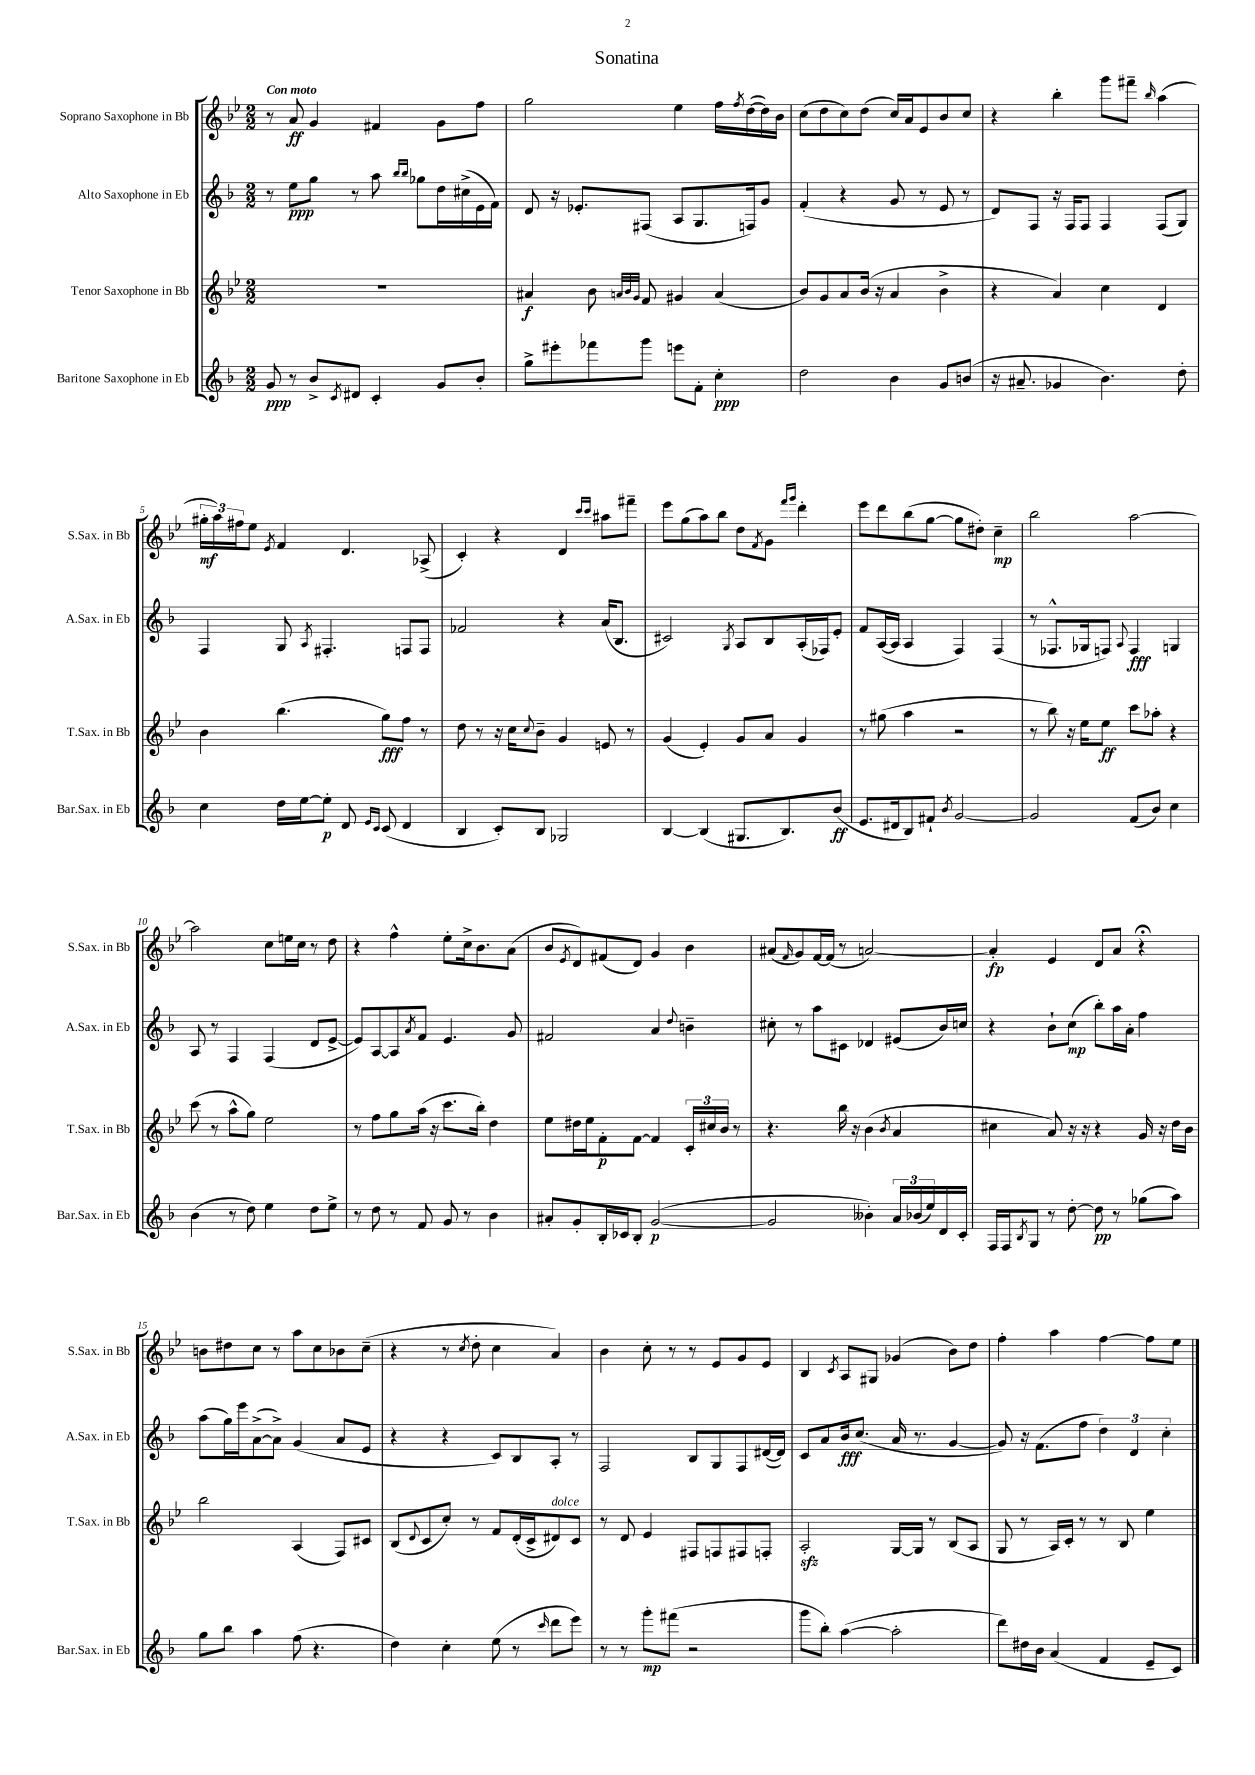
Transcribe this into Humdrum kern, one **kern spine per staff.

**kern	**kern	**kern	**kern
*staff4	*staff3	*staff2	*staff1
*clefG2	*clefG2	*clefG2	*clefG2
*k[b-]	*k[b-e-]	*k[b-]	*k[b-e-]
*M2/2	*M2/2	*M2/2	*M2/2
8g	1r	8r	8r
8r	.	8ee	8a
8b-^	.	8gg	4g
8qc	.	.	.
8d#	.	8r	.
4c'	.	8aa	4f#
.	.	16qqbb-	.
.	.	16qqbb-	.
.	.	8gg-	.
8g	.	16dd	8g
.	.	(16cc#^	.
8b-'	.	16e	8ff
.	.	16f)	.
=	=	=	=
8gg^	4a#	8d	2gg
8eee#'	.	16r	.
.	.	8.e-'	.
8fff-	8b-	.	.
.	32qqa	.	.
.	32qqb-	.	.
.	32qqg	.	.
8ggg	8f	(8F#	.
8eee	4g#	8A	4ee-
8f'	.	8.G	.
4cc'	(4a	.	16ff
.	.	.	8qff
.	.	16F)	([16dd
.	.	8g	16dd])
.	.	.	16b-
=	=	=	=
2dd	8b-)	(4f'	(8cc
.	8g	.	8dd
.	8a	4r	8cc)
.	(16b-	.	(8dd
.	16r	.	.
4b-	4a	8g	16cc)
.	.	.	16a
.	.	8r	8e-
8g	4b-^	8e	8b-
(8b	.	8r	8cc
=	=	=	=
16r	4r	8d)	4r
8.a#~	.	.	.
.	.	8F	.
4g-	4a)	16r	4bb-'
.	.	16F	.
.	.	8F	.
4.b-)	4cc	4F	8ggg
.	.	.	8fff#~
.	.	.	16qqbb-
.	4d	(8F	(4aa
8dd'	.	8G)	.
=	=	=	=
4cc	4b-	4F	24gg#'
.	.	.	24aa)
.	.	.	24ff#
.	.	.	8ee-
.	.	.	8qe-
16dd	(4.bb-	8G	4f
[16ee	.	.	.
.	.	8qA	.
8ee']	.	4.F#'	.
8d	.	.	4.d
16qqe	.	.	.
16qqc	.	.	.
(8c	8gg)	.	.
4d	8ff	8F	.
.	8r	8F	(8A-^
=	=	=	=
4B-	8dd	2f-	4c')
.	8r	.	.
8c')	16r	.	4r
.	16cc	.	.
.	8qqcc	.	.
8B-	8b-~	.	.
2G-	4g	4r	4d
.	.	.	16qqccc
.	.	.	16qqccc
.	8e	(16a	8aa#
.	.	8.B-	.
.	8r	.	8fff#~
=	=	=	=
[4B-	(4g	2c#)	8eee-
.	.	.	(8gg
(4B-]	4e-')	.	8aa)
.	.	.	8bb-
.	.	8qG	.
8.G#	8g	8A	8dd
.	.	.	8qf
.	8a	8B-	8g
8.B-)	.	.	.
.	.	.	16qqfff
.	.	.	16qqggg
.	4g	(16A'	4ddd'
.	.	16F-)	.
(8b-	.	8e'	.
=	=	=	=
8.e	8r	8f	8eee-
.	(8gg#	([16A	8ddd
16d#	.	16A]	.
8B-)	4aa	4A	(8bb-
8f#`	.	.	[8gg
8qb-	.	.	.
[2g	2r	4F)	8gg]
.	.	.	8dd#')
.	.	(4F	4cc~
=	=	=	=
2g]	8r	8r	2bb-
.	8bb-)	8.F-^^	.
.	16r	.	.
.	16ee-	16G-	.
.	8ee-	8F)	.
.	.	8qqA	.
(8f	8ccc	4F	[2aa
8b-)	8aa-'	.	.
4cc	4r	4G	.
=	=	=	=
(4b-	(8ccc	8A	2aa]
.	8r	8r	.
8r	8aa^^	4F	.
8dd)	8gg)	.	.
4ee	2ee-	(4F	8cc
.	.	.	16ee
.	.	.	16cc
8dd	.	8d	8r
8ee^	.	[8e^	8dd
=	=	=	=
8r	8r	8e])	4r
8dd	8ff	[8A	.
8r	8gg	8A]	4ff^^
.	.	8qa	.
8f	(16aa	8f	.
.	16r	.	.
8g	8.ccc	4.e	8ee-'
8r	.	.	16cc^
.	16bb-')	.	8.b-
4b-	4dd	.	.
.	.	8g	(8a
=	=	=	=
8a#'	8ee-	2f#	8b-
.	.	.	8qe-
8g'	16dd#	.	8d)
.	16ee-	.	.
16B-'	8f'	.	(8f#
16c-	.	.	.
8B-'	[8f	.	8d)
([2g	4f]	4a	4g
.	.	8qqdd	.
.	24c'	4b~	4b-
.	24cc#	.	.
.	24b-	.	.
.	8r	.	.
=	=	=	=
2g]	4.r	8cc#'	(8a#
.	.	.	16qqf
.	.	8r	8g)
.	.	8aa	[16f
.	.	.	(16f]
.	16bb-	8c#	8r
.	16r	.	.
4b--')	(4b-	4d-	[2a)
.	8qb-	.	.
24a	4a	(8e#	.
(24b-	.	.	.
24ee)	.	.	.
16d	.	16b-)	.
16c'	.	16cc	.
=	=	=	=
16F	4cc#	4r	4a']
16F	.	.	.
8qB-	.	.	.
8G	.	.	.
8r	8a)	8b-`	4e-
[8dd'	16r	(8cc	.
.	16r	.	.
8dd]	4r	8bb-')	8d
8r	.	16aa	8a
.	.	16a'	.
(8gg-	16g	4ff	4r;
.	16r	.	.
8aa)	16dd	.	.
.	16b-	.	.
=	=	=	=
8gg	2bb-	(8aa	8b
8bb-	.	16gg)	8dd#
.	.	16eee	.
4aa	.	([8a^	8cc
.	.	8a^])	8r
(8ff	(4A	(4g	8aa
4.r	.	.	8cc
.	8F)	8a	8b-
.	8c#	8e	(8cc~
=	=	=	=
4dd)	(8B-	4r	4r
.	8qqd	.	.
.	8c	.	.
4cc'	8cc')	4r	8r
.	.	.	8qcc
.	8r	.	8dd'
(8ee	8f	8c)	4cc
8r	(16d'	8B-	.
.	16c^	.	.
16qqccc	.	.	.
8ddd	8d#)	8A'	4a)
8eee)	8c	8r	.
=	=	=	=
8r	8r	2F	4b-
8r	8d	.	.
8ggg'	4e-	.	8cc'
(8fff#	.	.	8r
2r	8F#	8B-	8r
.	8F	8G	8e-
.	8F#	8F	8g
.	8F'	([16d#	8e-
.	.	16d#])	.
=	=	=	=
8ggg	2A'	8c	4B-
8bb-')	.	8a	.
.	.	.	8qc
([4aa	.	16b-	8A
.	.	(8.cc	.
.	.	.	8G#
2aa']	[16G	16a	(4g-
.	16G]	8.r	.
.	8r	.	.
.	(8B-	[4g	8b-)
.	8A	.	8dd
=	=	=	=
8ddd)	8G	8g])	4ff'
16dd#	8r	16r	.
16b-	.	(8.f	.
(4a	16A)	.	4aa
.	16c'	.	.
.	8r	8ff	.
4f	8r	6dd)	[4ff
.	8B-	.	.
.	.	6d	.
8e~	4ee-	.	8ff]
.	.	6cc'	.
8c)	.	.	8ee-
==	==	==	==
*-	*-	*-	*-
